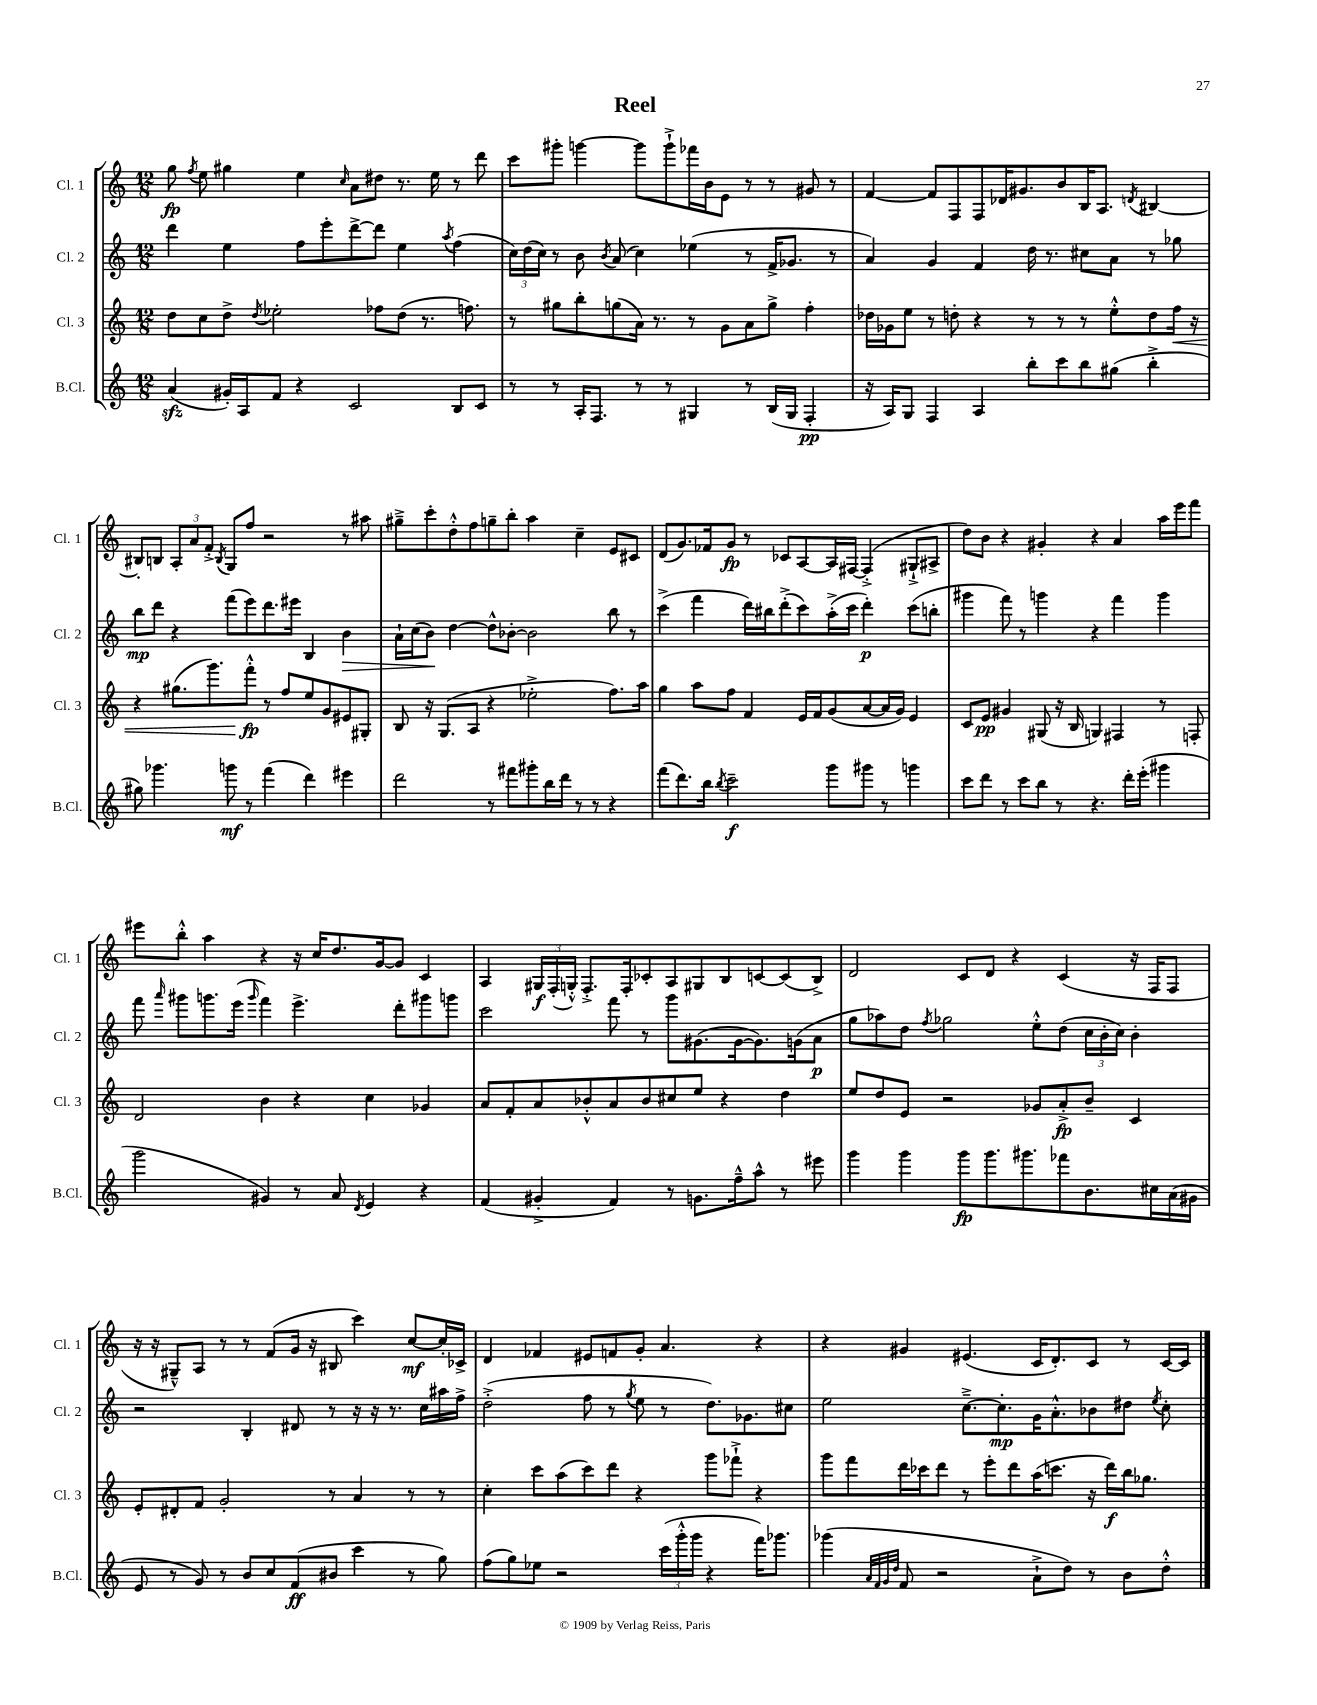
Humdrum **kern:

**kern	**dynam	**kern	**dynam	**kern	**dynam	**kern	**dynam
*part4	*part4	*part3	*part3	*part2	*part2	*part1	*part1
*staff4	*staff4	*staff3	*staff3	*staff2	*staff2	*staff1	*staff1
*I"B.Cl.	*	*I"Cl. 3	*	*I"Cl. 2	*	*I"Cl. 1	*
*I'B.Cl.	*	*I'Cl. 3	*	*I'Cl. 2	*	*I'Cl. 1	*
*clefG2	*	*clefG2	*	*clefG2	*	*clefG2	*
*k[]	*	*k[]	*	*k[]	*	*k[]	*
*M12/8	*	*M12/8	*	*M12/8	*	*M12/8	*
=1	=1	=1	=1	=1	=1	=1	=1
(4azz/	.	8dd\L	.	4ddd\	.	8gg\	fp
.	.	.	.	.	.	8qff/	.
.	.	8cc\	.	.	.	8ee\	.
16g#X'/LL)	.	8dd^\J	.	4ee\	.	4gg#X\	.
16A/J	.	.	.	.	.	.	.
.	.	8qdd/	.	.	.	.	.
8f/J	.	2ee-X'\	.	.	.	.	.
4r	.	.	.	8ff\L	.	4ee\	.
.	.	.	.	8eee'\	.	.	.
.	.	.	.	.	.	16qqcc/	.
2c/	.	.	.	[8ddd^\	.	8a\L	.
.	.	8ff-X\L	.	8ddd\J]	.	8dd#X\J	.
.	.	(8dd\J	.	4ee\	.	8.r	.
.	.	8.r	.	.	.	.	.
.	.	.	.	.	.	16ee\	.
.	.	.	.	8qaa/	.	.	.
8B/L	.	.	.	(4ff\	.	8r	.
.	.	8.ffn\)	.	.	.	.	.
8c/J	.	.	.	.	.	8ddd\	.
=2	=2	=2	=2	=2	=2	=2	=2
8r	.	8r	.	24cc\LL)	.	8ccc\L	.
.	.	.	.	(24dd\	.	.	.
.	.	.	.	24cc\JJ)	.	.	.
8r	.	8gg#X\L	.	8r	.	8ggg#X'\J	.
16A'/KL	.	8bb'\	.	8b\	.	[4gggn\	.
8.F/J	.	.	.	.	.	.	.
.	.	.	.	8qb/	.	.	.
.	.	(8ggn\	.	(8a/	.	.	.
8r	.	16a\Jk)	.	4cc\)	.	8ggg\L]	.
.	.	8.r	.	.	.	.	.
8r	.	.	.	.	.	8ggg`^\	.
4G#X/	.	8r	.	(4ee-X\	.	16fff-X\L	.
.	.	.	.	.	.	16b\J	.
.	.	8g\L	.	.	.	8e\J	.
8r	.	8a\	.	8r	.	8r	.
(16B/LL	.	8gg^\J	.	16f^/KL	.	8r	.
16G#/JJ	.	.	.	8.g-X/J	.	.	.
4F'/	pp	4ff'\	.	.	.	8g#X/	.
.	.	.	.	8r	.	8r	.
=3	=3	=3	=3	=3	=3	=3	=3
16r	.	16dd-X\LL	.	4a/)	.	[4f/	.
16A/KL)	.	16g-X\J	.	.	.	.	.
8G/J	.	8ee\J	.	.	.	.	.
4F/	.	8r	.	4g/	.	8f/L]	.
.	.	8ddn'\	.	.	.	8F/	.
4A/	.	4r	.	4f/	.	8F/	.
.	.	.	.	.	.	16d-X/K	.
.	.	.	.	.	.	8.g#X/	.
8bb'\L	.	8r	.	16dd\	.	.	.
.	.	.	.	8.r	.	.	.
8ccc\	.	8r	.	.	.	8b/	.
8bb\	.	8r	.	8cc#X\L	.	16B/K	.
.	.	.	.	.	.	8.A/J	.
(8gg#X\J	.	8ee'^^\L	.	8a\J	.	.	.
.	.	.	.	.	.	8qdn/	.
4bb'^\	.	8dd\	.	8r	.	[4B#X/	.
!	!	!	!LO:HP:b	!	!	!	!
.	.	16ff\Jk	<	8gg-X\	.	.	.
.	.	16r	.	.	.	.	.
!!LO:LB:g=z
=4	=4	=4	=4	=4	=4	=4	=4
8gg#X\)	.	4r	.	8bb\L	mp	8B#X'/L]	.
4.ggg-X\	.	.	.	8ddd\J	.	8Bn/J	.
.	.	(8.gg#X\L	.	4r	.	12A'/L	.
.	.	.	.	.	.	12a/	.
.	.	.	.	.	.	12f'^/J	.
.	.	8.ggg\)	.	.	.	.	.
.	.	.	.	.	.	8qB/	.
8gggn\	mf	.	.	(8fff\L	.	8G/L	.
8r	.	8fff'^^\J	fp	8eee\)	.	8ff/J	.
(4fff\	.	8r	[	8.ddd\	.	2r	.
.	.	8ff/L	.	.	.	.	.
.	.	.	.	16eee#X\Jk	.	.	.
4ddd\)	.	8ee/	.	4B/	.	.	.
.	.	8g/	.	.	.	.	.
!	!	!	!	!	!LO:HP:b	!	!
4eee#X\	.	8e#X/	.	4b\	>	8r	.
.	.	8G#X'/J	.	.	.	8aa#X\	.
=5	=5	=5	=5	=5	=5	=5	=5
2ddd\	.	8B/	.	16a`\LL	.	8gg#X~^\L	.
.	.	.	.	(16cc\J	.	.	.
.	.	16r	.	8b\J)	.	8ccc'\	.
.	.	(8.G/L	.	.	.	.	.
.	.	.	.	[4dd\	]	8dd'^^\	.
.	.	8A/J	.	.	.	8ff\	.
8r	.	4r	.	8dd^^\L]	.	8ggn~\	.
8fff#X\L	.	.	.	[8b-X'\J	.	8bb'\J	.
8ggg#X'\	.	2ee-X'^\	.	2b-\]	.	4aa\	.
16bb\L	.	.	.	.	.	.	.
16ddd\JJ	.	.	.	.	.	.	.
8r	.	.	.	.	.	4cc~\	.
8r	.	.	.	.	.	.	.
4r	.	8.ff\L)	.	8bb\	.	8e/L	.
.	.	.	.	8r	.	8c#X/J	.
.	.	16aa\Jk	.	.	.	.	.
=6	=6	=6	=6	=6	=6	=6	=6
(8fff\L	.	4gg\	.	(4ccc^\	.	(8d/L	.
8.ddd\)	.	.	.	.	.	8.g/)	.
.	.	8aa\L	.	4fff\	.	.	.
16bb\Jk	.	.	.	.	.	16f-X/k	.
8qbb/	.	.	.	.	.	.	.
2ccc~\	f	8ff\J	.	.	.	8g/J	fp
.	.	4f/	.	16ddd\LL)	.	8r	.
.	.	.	.	16bb#X\J	.	.	.
.	.	.	.	(8ddd'^\	.	8c-X/L	.
.	.	16e/LL	.	8ccc\)	.	[8A/	.
.	.	16f/J	.	.	.	.	.
8ggg\L	.	(8g/	.	(16aa'^\L	.	16A/L]	.
.	.	.	.	16ccc\JJ	.	[16F#X/JJ	.
8ggg#X\J	.	[8a/	.	4ddd'\)	p	(4F#'^/]	.
8r	.	16a/L]	.	.	.	.	.
.	.	16g/JJ)	.	.	.	.	.
4gggn\	.	4e/	.	(8ccc\L	.	8G#X`^/L	.
.	.	.	.	8bbn'\J	.	8A#X^/J	.
=7	=7	=7	=7	=7	=7	=7	=7
8ccc\L	.	8c/L	.	4ggg#X\	.	8dd\L)	.
8ddd\J	.	8e/J	pp	.	.	8b\J	.
8r	.	4g#X/	.	8fff\)	.	4r	.
8ccc\L	.	.	.	8r	.	.	.
8bb\J	.	(8G#X/	.	4gggn\	.	4g#X'/	.
8r	.	16r	.	.	.	.	.
.	.	16B/	.	.	.	.	.
4.r	.	4Gn/)	.	4r	.	4r	.
.	.	4F#X/	.	4fff\	.	4a/	.
16ddd'\LL	.	.	.	.	.	.	.
(16eee'\JJ	.	.	.	.	.	.	.
4ggg#X\	.	8r	.	4ggg\	.	16aa\LL	.
.	.	.	.	.	.	16eee\J	.
.	.	8Fn'/	.	.	.	8fff\J	.
!!LO:LB:g=z
=8	=8	=8	=8	=8	=8	=8	=8
2ggg\	.	2d/	.	8fff\	.	8eee#X\L	.
.	.	.	.	16qqaaa/	.	.	.
.	.	.	.	8ggg#X\L	.	8bb'^^\J	.
.	.	.	.	8.gggn\	.	4aa\	.
.	.	.	.	(16eee\Jk	.	.	.
.	.	.	.	16qqggg/	.	.	.
4g#X/)	.	4b\	.	4fff\)	.	4r	.
8r	.	4r	.	4.eee^\	.	16r	.
.	.	.	.	.	.	16cc/KL	.
8a/	.	.	.	.	.	8.dd/	.
8qd/	.	.	.	.	.	.	.
4e/	.	4cc\	.	.	.	.	.
.	.	.	.	.	.	[16g/k	.
.	.	.	.	8ddd'\L	.	8g/J]	.
4r	.	4g-X/	.	8ggg#X\	.	4c/	.
.	.	.	.	8gggn\J	.	.	.
=9	=9	=9	=9	=9	=9	=9	=9
(4f/	.	8a/L	.	2ccc\	.	4A/	.
.	.	8f'/	.	.	.	.	.
4g#X'^/	.	8a/	.	.	.	24G#X/LL	f
.	.	.	.	.	.	(24F'/	.
.	.	.	.	.	.	24Gn'^^/JJ)	.
.	.	8b-X'^^/	.	.	.	8.F'^/L	.
4f/)	.	8a/	.	8fff\	.	.	.
.	.	.	.	.	.	16F'/k	.
.	.	8b-/	.	8r	.	8c-X'/	.
8r	.	8cc#X/	.	8ggg\L	.	8A/	.
8.gn\L	.	8ee/J	.	(8.g#X\	.	8G#X/	.
.	.	4r	.	.	.	8B/	.
16ff~^^\k	.	.	.	[16g#\k	.	.	.
8aa^^\J	.	.	.	8.g#\])	.	[8cn/	.
8r	.	4dd\	.	.	.	(8c/]	.
.	.	.	.	(16gn\k	.	.	.
8eee#X\	.	.	.	8a\J	p	8B^/J)	.
=10	=10	=10	=10	=10	=10	=10	=10
4ggg\	.	8ee/L	.	8gg\L	.	2d/	.
.	.	8dd/	.	8aa-X\)	.	.	.
4ggg\	.	8e/J	.	8dd\J	.	.	.
.	.	.	.	8qff/	.	.	.
.	.	2r	.	2gg-X\	.	.	.
8ggg\L	fp	.	.	.	.	8c/L	.
8.ggg\	.	.	.	.	.	8d/J	.
.	.	.	.	.	.	4r	.
8.ggg#X\	.	.	.	.	.	.	.
.	.	8g-X/L	.	8ee'^^\L	.	.	.
8fff-X\	.	8a'^/	fp	(8dd\J	.	(4c/	.
8.b\	.	8b~/J	.	24cc\LL	.	.	.
.	.	.	.	24b'\	.	.	.
.	.	.	.	24cc\JJ)	.	.	.
.	.	4c/	.	4b'\	.	16r	.
16cc#X\L	.	.	.	.	.	16F/KL	.
(16a\	.	.	.	.	.	8F/J	.
16g#X\JJ	.	.	.	.	.	.	.
!!LO:LB:g=z
=11	=11	=11	=11	=11	=11	=11	=11
8e/	.	8e'/L	.	2r	.	16r	.
.	.	.	.	.	.	16r	.
8r	.	8d#X'/	.	.	.	8G#X~^^/L)	.
8g/)	.	8f/J	.	.	.	8A/J	.
8r	.	2g'/	.	.	.	8r	.
8b/L	.	.	.	4B'/	.	8r	.
8cc/	.	.	.	.	.	(8f/L	.
(8f/	ff	.	.	8d#X/	.	16g/Jk	.
.	.	.	.	.	.	16r	.
8b#X/J	.	8r	.	8r	.	8B#X/	.
4ccc\	.	4a/	.	16r	.	4ccc\)	.
.	.	.	.	16r	.	.	.
.	.	.	.	8.r	.	.	.
8r	.	8r	.	.	.	[8cc/L	mf
.	.	.	.	16cc\LL	.	.	.
8gg\)	.	8r	.	16aa#X\	.	16cc'/L]	.
.	.	.	.	16ff^\JJ	.	16c-X^/JJ	.
=12	=12	=12	=12	=12	=12	=12	=12
(8ff\L	.	4cc'\	.	(2dd'^\	.	4d/	.
8gg\)	.	.	.	.	.	.	.
8ee-X\J	.	8ccc\L	.	.	.	4f-X/	.
2r	.	(8aa\	.	.	.	.	.
.	.	8ccc\)	.	8ff\	.	8e#X/L	.
.	.	8ddd\J	.	8r	.	8fn/	.
.	.	.	.	8qgg/	.	.	.
.	.	4r	.	8ee\	.	8g'/J	.
(24ccc\LL	.	.	.	8r	.	4.a/	.
24ggg'^^\	.	.	.	.	.	.	.
24ggg\JJ	.	.	.	.	.	.	.
4r	.	8ggg\L	.	8.dd\L)	.	.	.
.	.	8fff-X`^\J	.	.	.	.	.
.	.	.	.	8.g-X\	.	.	.
16fff\KL)	.	4r	.	.	.	4r	.
8.ggg-X\J	.	.	.	.	.	.	.
.	.	.	.	8cc#X\J	.	.	.
=13	=13	=13	=13	=13	=13	=13	=13
(4ggg-X\	.	8ggg\L	.	2ee\	.	4r	.
.	.	8fff\	.	.	.	.	.
32qqa/LLL	.	.	.	.	.	.	.
32qqf/	.	.	.	.	.	.	.
32qqg/	.	.	.	.	.	.	.
32qqdd/JJJ	.	.	.	.	.	.	.
8f/	.	16ddd\L	.	.	.	4g#X/	.
.	.	16ccc-X\J	.	.	.	.	.
2r	.	8ddd\J	.	.	.	.	.
.	.	8r	.	[8.cc~^\L	.	(4.e#X/	.
.	.	8eee'\L	.	.	.	.	.
.	.	.	.	8.cc'\]	mp	.	.
.	.	8ddd\	.	.	.	.	.
8a`^\L	.	(16aa\K	.	16g\K	.	16c/KL	.
.	.	8.cccn\J	.	8.a'^^\	.	8.d'/)	.
8dd\J)	.	.	.	.	.	.	.
8r	.	16r	.	8b-X\	.	8c/J	.
.	.	16ddd\LL)	f	.	.	.	.
8b\L	.	16bb\J	.	8dd#X\J	.	8r	.
.	.	8.gg-X\J	.	.	.	.	.
.	.	.	.	8qee/	.	.	.
8dd'^^\J	.	.	.	8cc'\	.	[16c/LL	.
.	.	.	.	.	.	16c/JJ]	.
==	==	==	==	==	==	==	==
*-	*-	*-	*-	*-	*-	*-	*-
